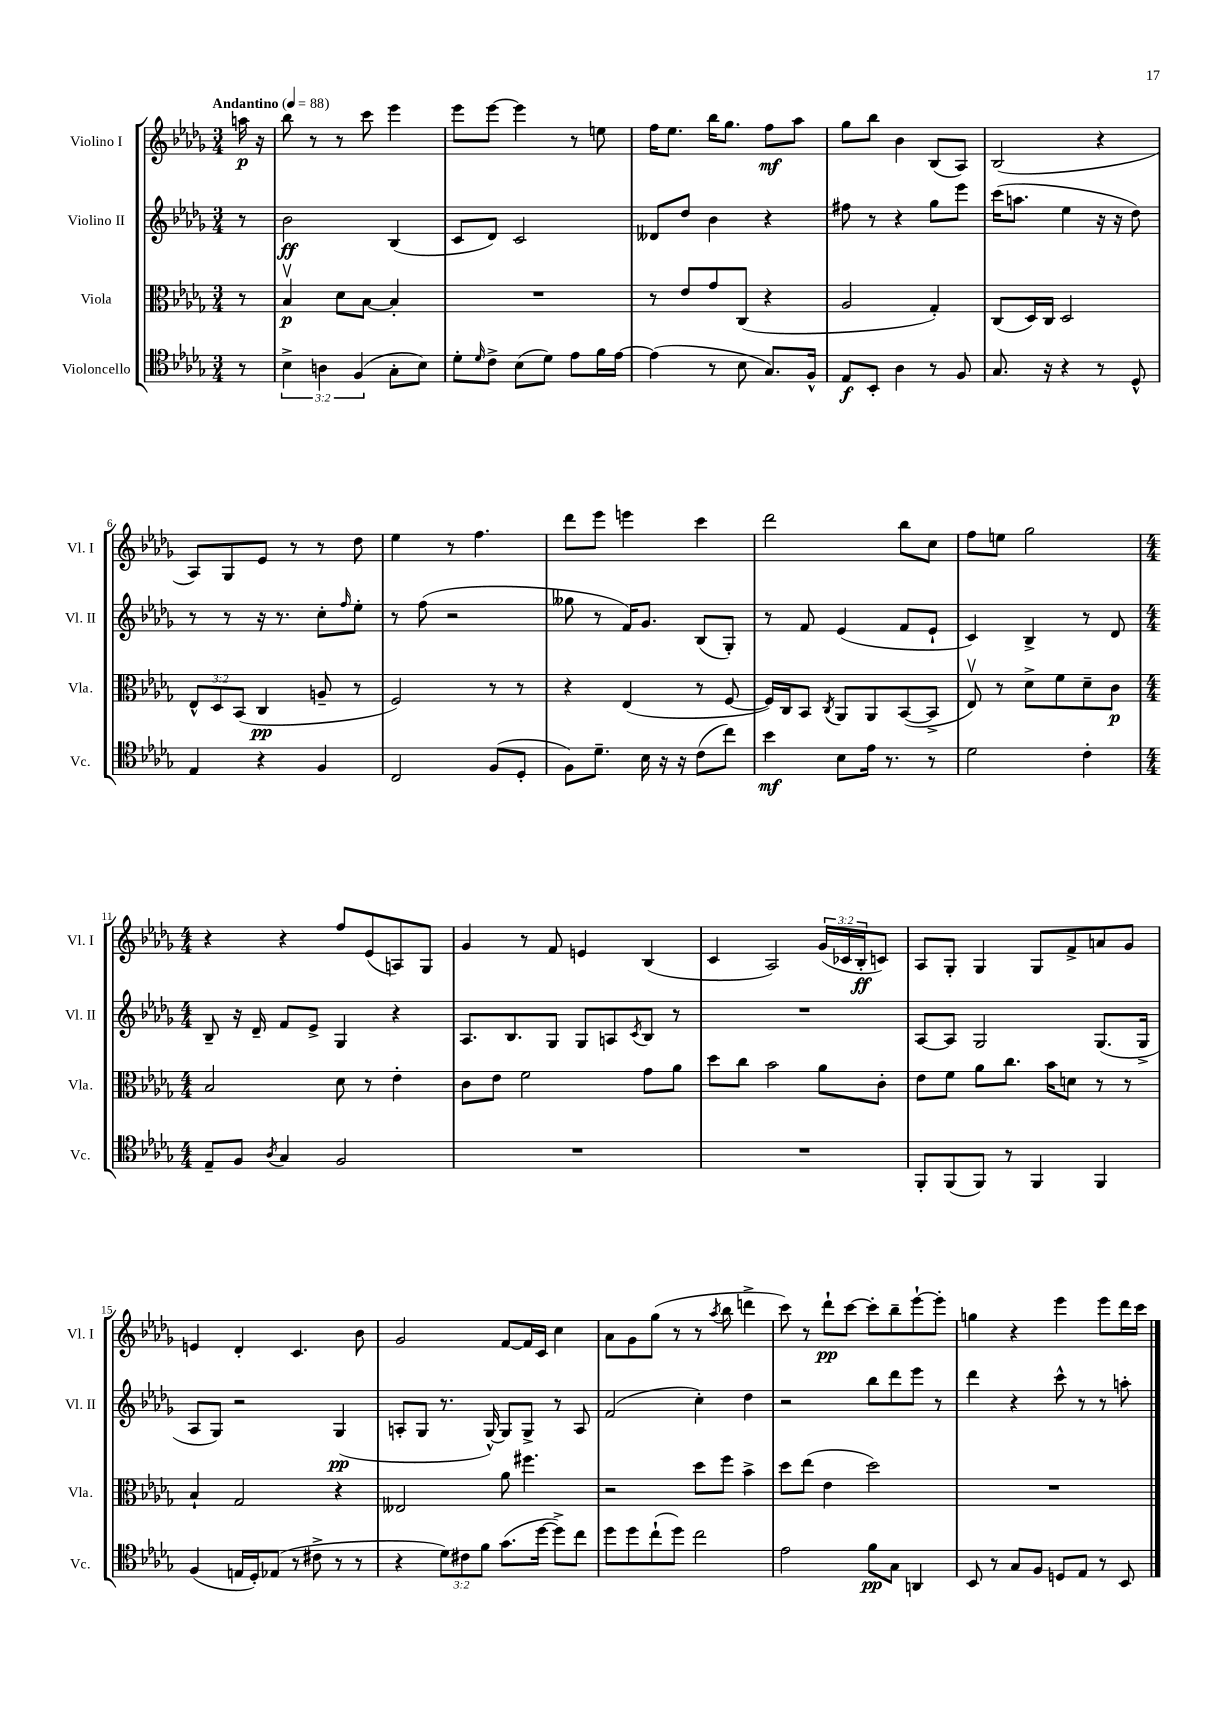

**kern	**dynam	**kern	**dynam	**kern	**dynam	**kern	**dynam
*part4	*part4	*part3	*part3	*part2	*part2	*part1	*part1
*staff4	*staff4	*staff3	*staff3	*staff2	*staff2	*staff1	*staff1
*I"Violoncello	*	*I"Viola	*	*I"Violino II	*	*I"Violino I	*
*I'Vc.	*	*I'Vla.	*	*I'Vl. II	*	*I'Vl. I	*
*clefC4	*	*clefC3	*	*clefG2	*	*clefG2	*
*k[b-e-a-d-g-]	*	*k[b-e-a-d-g-]	*	*k[b-e-a-d-g-]	*	*k[b-e-a-d-g-]	*
*M3/4	*	*M3/4	*	*M3/4	*	*M3/4	*
*MM88	*	*MM88	*	*MM88	*	*MM88	*
=	=	=	=	=	=	=	=
!	!	!	!	!	!	!LO:TX:a:B:t=Andantino	!
8r	.	8r	.	8r	.	16aan\	p
.	.	.	.	.	.	16r	.
=1	=1	=1	=1	=1	=1	=1	=1
6B-^\	.	4B-v/	p	2b-\	ff	8bb-\	.
.	.	.	.	.	.	8r	.
6An\	.	.	.	.	.	.	.
.	.	8d-\L	.	.	.	8r	.
(6F/	.	.	.	.	.	.	.
.	.	[8B-\J	.	.	.	8ccc\	.
8G-'\L	.	4B-'/]	.	(4B-/	.	4eee-\	.
8B-\J)	.	.	.	.	.	.	.
=2	=2	=2	=2	=2	=2	=2	=2
8d-'\L	.	2.r	.	8c/L	.	8eee-\L	.
16qqd-/	.	.	.	.	.	.	.
8c^\J	.	.	.	8d-/J)	.	[8eee-\J	.
(8B-\L	.	.	.	2c/	.	4eee-\]	.
8d-\J)	.	.	.	.	.	.	.
8e-\L	.	.	.	.	.	8r	.
16f\L	.	.	.	.	.	8een\	.
[16e-\JJ	.	.	.	.	.	.	.
=3	=3	=3	=3	=3	=3	=3	=3
(4e-\]	.	8r	.	8d--X/L	.	16ff\KL	.
.	.	.	.	.	.	8.ee-\J	.
.	.	8e-/L	.	8dd-/J	.	.	.
8r	.	8g-/	.	4b-\	.	16bb-\KL	.
.	.	.	.	.	.	8.gg-\J	.
8B-\	.	(8C/J	.	.	.	.	.
8.G-/L)	.	4r	.	4r	.	8ff\L	mf
.	.	.	.	.	.	8aa-\J	.
16F^^/Jk	.	.	.	.	.	.	.
=4	=4	=4	=4	=4	=4	=4	=4
8E-/L	f	2A-/	.	8ff#X\	.	8gg-\L	.
8BB-'/J	.	.	.	8r	.	8bb-\J	.
4A-\	.	.	.	4r	.	4b-\	.
8r	.	4G-'/)	.	8gg-\L	.	(8B-/L	.
8F/	.	.	.	8eee-\J	.	8A-/J)	.
=5	=5	=5	=5	=5	=5	=5	=5
8.G-/	.	(8C/L	.	(16ccc\KL	.	(2B-/	.
.	.	.	.	8.aan\J	.	.	.
.	.	16D-/L)	.	.	.	.	.
16r	.	16C/JJ	.	.	.	.	.
4r	.	2D-/	.	4ee-\	.	.	.
8r	.	.	.	16r	.	4r	.
.	.	.	.	16r	.	.	.
8D-^^/	.	.	.	8dd-\)	.	.	.
!!LO:LB:g=z
=6	=6	=6	=6	=6	=6	=6	=6
4E-/	.	12E-^^/L	.	8r	.	8A-/L)	.
.	.	12D-/	.	.	.	.	.
.	.	.	.	8r	.	8G-/	.
.	.	(12BB-/J	.	.	.	.	.
4r	.	4C/	pp	16r	.	8e-/J	.
.	.	.	.	8.r	.	.	.
.	.	.	.	.	.	8r	.
4F/	.	8An~/	.	8cc'\L	.	8r	.
.	.	.	.	16qqff/	.	.	.
.	.	8r	.	8ee-'\J	.	8dd-\	.
=7	=7	=7	=7	=7	=7	=7	=7
2C/	.	2F/)	.	8r	.	4ee-\	.
.	.	.	.	(8ff\	.	.	.
.	.	.	.	2r	.	8r	.
.	.	.	.	.	.	4.ff\	.
(8F/L	.	8r	.	.	.	.	.
8D-'/J	.	8r	.	.	.	.	.
=8	=8	=8	=8	=8	=8	=8	=8
8F\L)	.	4r	.	8gg--X\	.	8ddd-\L	.
8.d-~\J	.	.	.	8r	.	8eee-\J	.
.	.	(4E-/	.	16f/KL)	.	4eeen\	.
16B-\	.	.	.	8.g-/J	.	.	.
16r	.	.	.	.	.	.	.
16r	.	.	.	.	.	.	.
(8c\L	.	8r	.	(8B-/L	.	4ccc\	.
8cc\J)	.	[8F/	.	8G-'/J)	.	.	.
=9	=9	=9	=9	=9	=9	=9	=9
4b-\	mf	16F/LL])	.	8r	.	2ddd-\	.
.	.	16C/J	.	.	.	.	.
.	.	8BB-/J	.	8f/	.	.	.
.	.	8qC/	.	.	.	.	.
8B-\L	.	8AA-/L	.	(4e-/	.	.	.
16e-\Jk	.	8AA-/	.	.	.	.	.
8.r	.	.	.	.	.	.	.
.	.	([8BB-/	.	8f/L	.	8bb-\L	.
8r	.	8BB-^/J]	.	8e-`/J	.	8cc\J	.
=10	=10	=10	=10	=10	=10	=10	=10
2d-\	.	8E-v/)	.	4c/)	.	8ff\L	.
.	.	8r	.	.	.	8een\J	.
.	.	8d-^\L	.	4B-^/	.	2gg-\	.
.	.	8f\	.	.	.	.	.
4c'\	.	8d-~\	.	8r	.	.	.
.	.	8c\J	p	8d-/	.	.	.
!!LO:LB:g=z
=11	=11	=11	=11	=11	=11	=11	=11
*M4/4	*	*M4/4	*	*M4/4	*	*M4/4	*
8E-~/L	.	2B-/	.	8B-~/	.	4r	.
8F/J	.	.	.	16r	.	.	.
.	.	.	.	16d-~/	.	.	.
8qA-/	.	.	.	.	.	.	.
4G-/	.	.	.	8f/L	.	4r	.
.	.	.	.	8e-^/J	.	.	.
2F/	.	8d-\	.	4G-/	.	8ff/L	.
.	.	8r	.	.	.	(8e-/	.
.	.	4e-'\	.	4r	.	8An/)	.
.	.	.	.	.	.	8G-/J	.
=12	=12	=12	=12	=12	=12	=12	=12
1r	.	8c\L	.	8.A-/L	.	4g-/	.
.	.	8e-\J	.	.	.	.	.
.	.	.	.	8.B-/	.	.	.
.	.	2f\	.	.	.	8r	.
.	.	.	.	8G-/J	.	8f/	.
.	.	.	.	8G-/L	.	4en/	.
.	.	.	.	8An/	.	.	.
.	.	.	.	8qc/	.	.	.
.	.	8g-\L	.	8B-/J	.	(4B-/	.
.	.	8a-\J	.	8r	.	.	.
=13	=13	=13	=13	=13	=13	=13	=13
1r	.	8dd-\L	.	1r	.	4c/	.
.	.	8cc\J	.	.	.	.	.
.	.	2b-\	.	.	.	2A-/)	.
.	.	8a-\L	.	.	.	(24g-/LL	.
.	.	.	.	.	.	24c-X/	.
.	.	.	.	.	.	24B-'/J	ff
.	.	8c'\J	.	.	.	8cn/J)	.
=14	=14	=14	=14	=14	=14	=14	=14
8FF'/L	.	8e-\L	.	[8A-/L	.	8A-/L	.
(8FF/	.	8f\J	.	8A-/J]	.	8G-'/J	.
8FF/J)	.	8a-\L	.	2G-/	.	4G-/	.
8r	.	8.cc\J	.	.	.	.	.
4FF/	.	.	.	.	.	8G-/L	.
.	.	16b-\KL	.	.	.	.	.
.	.	8dn\J	.	.	.	8f^/	.
4FF/	.	8r	.	(8.G-/L	.	8an/	.
.	.	8r	.	.	.	8g-/J	.
.	.	.	.	16G-^/Jk	.	.	.
!!LO:LB:g=z
=15	=15	=15	=15	=15	=15	=15	=15
(4F/	.	4B-`/	.	8A-/L	.	4en/	.
.	.	.	.	8G-/J)	.	.	.
16En/LL	.	2G-/	.	2r	.	4d-'/	.
16D-'/J)	.	.	.	.	.	.	.
(8E-X/J	.	.	.	.	.	.	.
8r	.	.	.	.	.	4.c/	.
8c#X^\	.	.	.	.	.	.	.
8r	.	4r	.	(4G-/	pp	.	.
8r	.	.	.	.	.	8b-\	.
=16	=16	=16	=16	=16	=16	=16	=16
4r	.	2E--X/	.	8An'/L	.	2g-/	.
.	.	.	.	8G-/J	.	.	.
12d-\L)	.	.	.	8.r	.	.	.
12c#X\	.	.	.	.	.	.	.
12f\J	.	.	.	.	.	.	.
.	.	.	.	[16G-^^/)	.	.	.
(8.g-\L	.	8a-\	.	8G-/L]	.	[8f/L	.
.	.	4.ff#X\	.	8G-^/J	.	16f/L]	.
[16dd-\Jk	.	.	.	.	.	16c/JJ	.
8dd-^\L])	.	.	.	8r	.	4cc\	.
8cc\J	.	.	.	8A/	.	.	.
=17	=17	=17	=17	=17	=17	=17	=17
8dd-\L	.	2r	.	(2f/	.	8a-\L	.
8dd-\	.	.	.	.	.	8g-\	.
(8cc`\	.	.	.	.	.	(8gg-\J	.
8dd-\J)	.	.	.	.	.	8r	.
2cc\	.	8dd-\L	.	4cc'\)	.	8r	.
.	.	.	.	.	.	8qaa-/	.
.	.	8ff\J	.	.	.	8bb-\	.
.	.	4b-^\	.	4dd-\	.	4dddn^\	.
=18	=18	=18	=18	=18	=18	=18	=18
2e-\	.	8dd-\L	.	2r	.	8ccc\)	.
.	.	(8ee-\J	.	.	.	8r	.
.	.	4e-\	.	.	.	8ddd-`\L	pp
.	.	.	.	.	.	[8ccc\J	.
8f\L	pp	2dd-\)	.	8bb-\L	.	8ccc'\L]	.
8G-\J	.	.	.	8ddd-\	.	8bb-~\	.
4AAn/	.	.	.	8eee-\J	.	[8eee-`\	.
.	.	.	.	8r	.	8eee-'\J]	.
=19	=19	=19	=19	=19	=19	=19	=19
8BB-/	.	1r	.	4ddd-\	.	4ggn\	.
8r	.	.	.	.	.	.	.
8G-/L	.	.	.	4r	.	4r	.
8F/J	.	.	.	.	.	.	.
8Dn/L	.	.	.	8ccc^^\	.	4eee-\	.
8E-/J	.	.	.	8r	.	.	.
8r	.	.	.	8r	.	8eee-\L	.
8BB-/	.	.	.	8aan'\	.	16ddd-\L	.
.	.	.	.	.	.	16ccc\JJ	.
==	==	==	==	==	==	==	==
*-	*-	*-	*-	*-	*-	*-	*-
